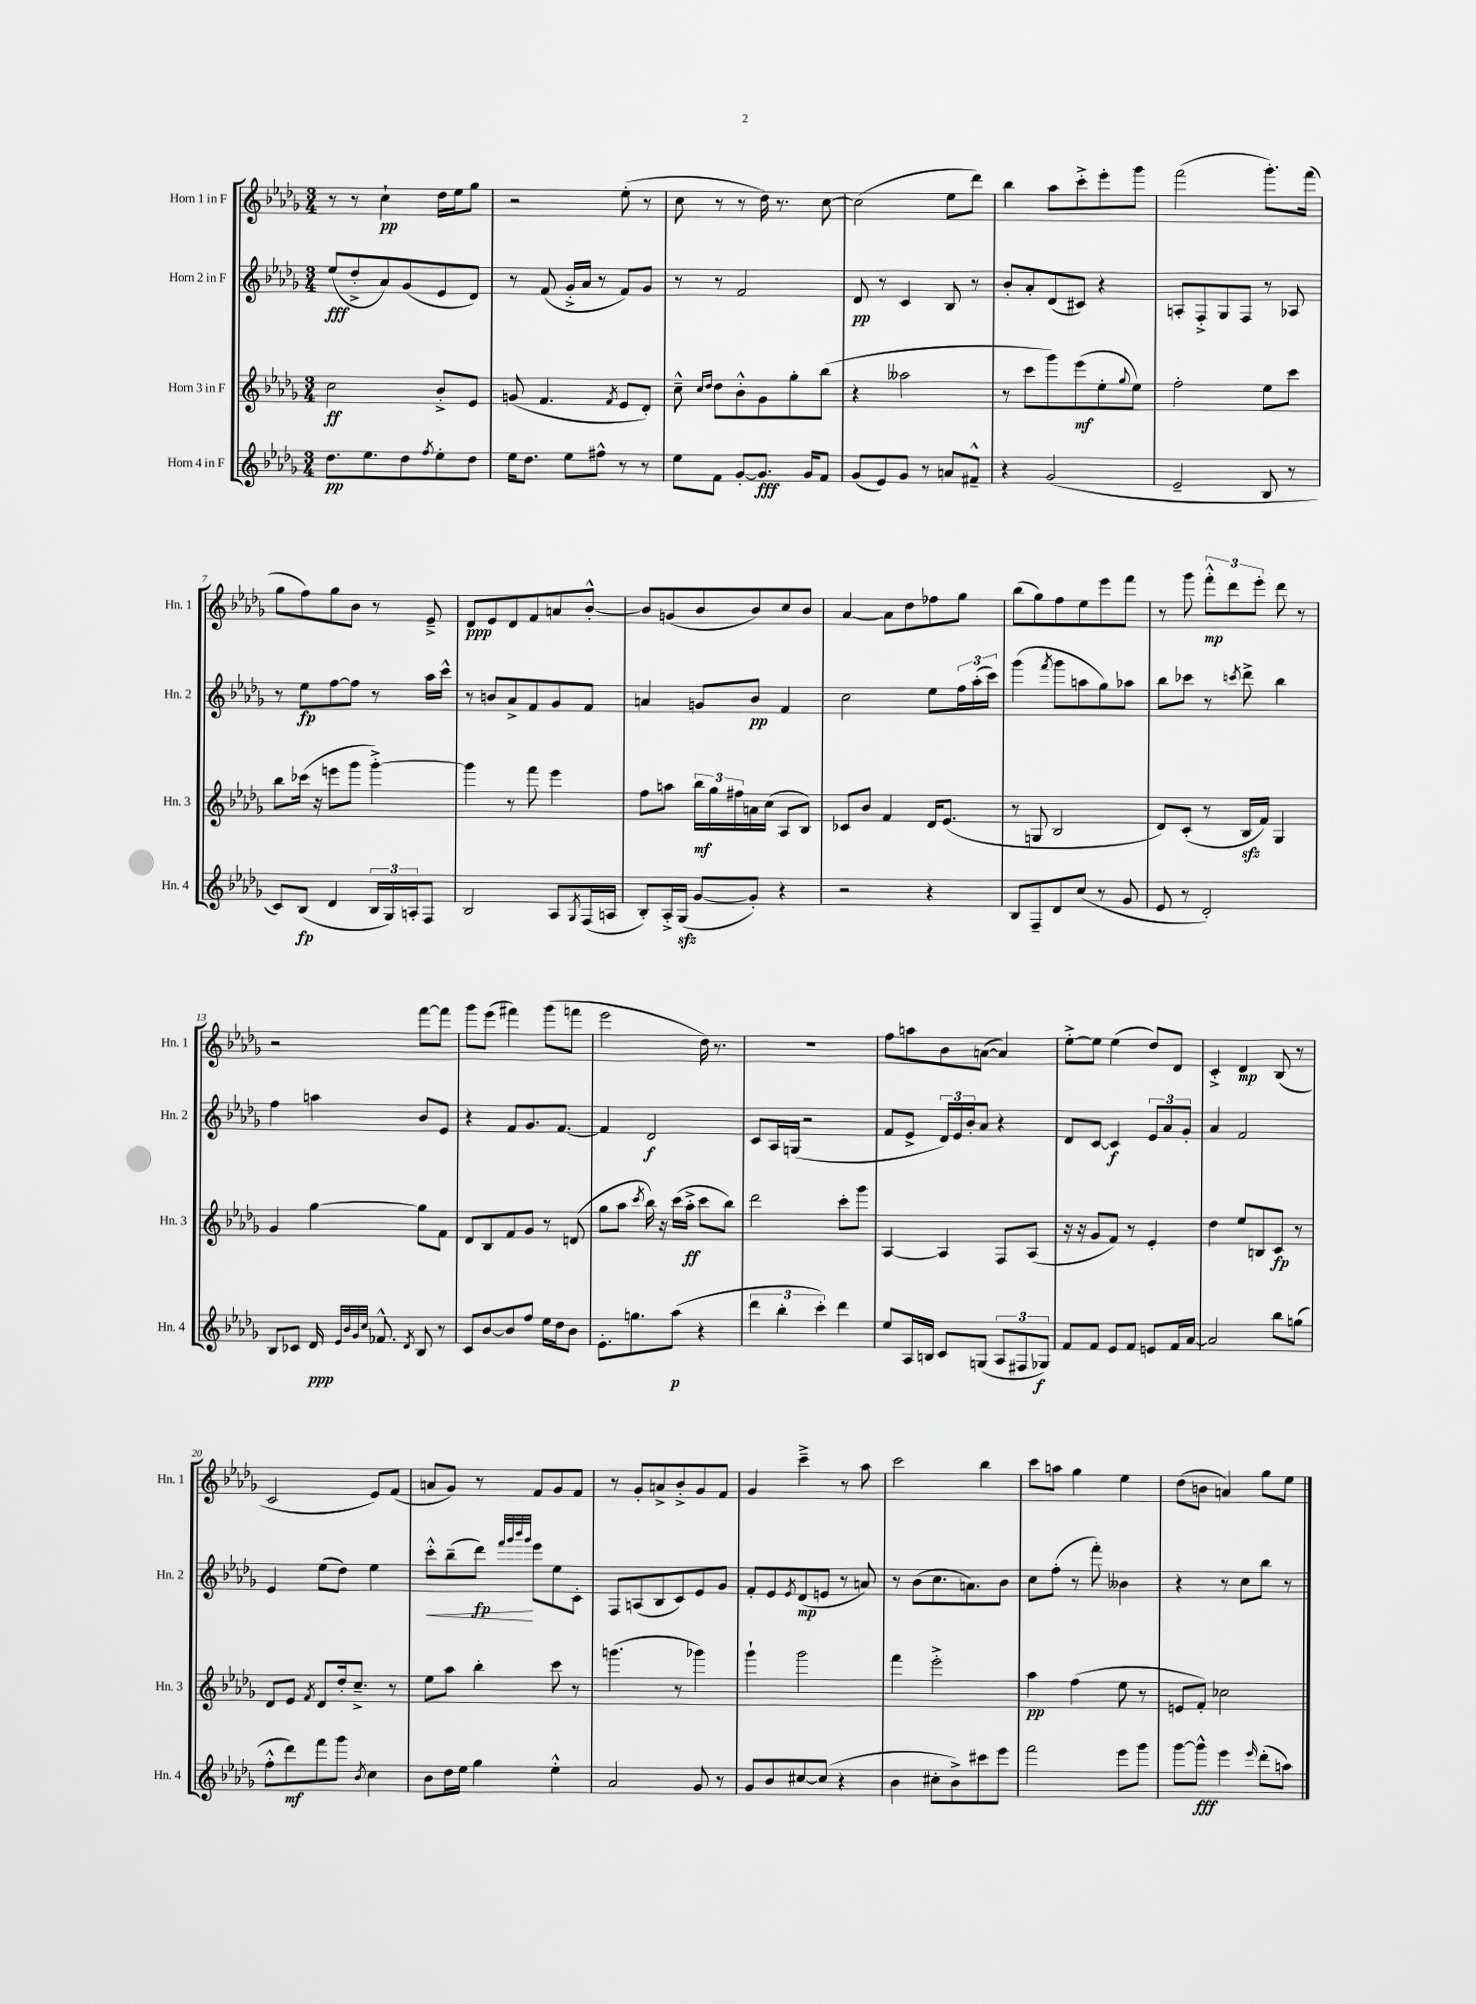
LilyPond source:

<<
\new StaffGroup <<
\new Staff = "s0" \with { instrumentName = "Horn 1 in F" shortInstrumentName = "Hn. 1" } {
    \clef treble \key des \major \numericTimeSignature \time 3/4
    r8 r8 c''4-!\pp des''16 ees''16 ges''8 |
    r2 ees''8-.( r8 |
    c''8 r8 r8 des''16) r8. c''8~ |
    c''2( ees''8 des'''8) |
    bes''4 aes''8 c'''8-.-> ees'''8-. ges'''8 |
    f'''2( ges'''8.-.) f'''16( |
    ges''8 f''8) ges''8 bes'8 r8 ees'8---> |
    des'8\ppp ees'8 des'8 f'8 a'8 bes'8~-.-^ |
    bes'8 g'8( bes'8 bes'8) c''8 bes'8 |
    aes'4~ aes'8 des''8 fes''8 ges''8 |
    bes''8( ges''8) f''8 ees''8 ees'''8 f'''8 |
    r8 ges'''8 \tuplet 3/2 { f'''8-.-^\mp des'''8 ees'''8-. } des'''8 r8 |
    r2 f'''8~ f'''8 |
    ges'''8 ees'''8( fis'''4) ges'''8( f'''8 |
    ees'''2 des''16) r8. |
    R2. |
    f''8 a''8 bes'8 a'8~( a'4) |
    ees''8~-.-> ees''8 ees''4( des''8) des'8 |
    c'4-.-> des'4\mp bes8( r8 |
    c'2 ees'8) f'8( |
    a'8 ges'8) r8 f'8 ges'8 f'8 |
    r8 ges'8-. a'8-> bes'8-.-> ges'8 f'8 |
    ges'4 c'''4---> r8 aes''8 |
    c'''2 bes''4 |
    c'''8 a''8 ges''4 ees''4 |
    des''8( b'8 a'4) ges''8 ees''8 \bar "|." |
}
\new Staff = "s1" \with { instrumentName = "Horn 2 in F" shortInstrumentName = "Hn. 2" } {
    \clef treble \key des \major \numericTimeSignature \time 3/4
    ees''8\fff( des''8-.-> aes'8) ges'8( ees'8 des'8) |
    r8 f'8( ges'16-.-> aes'16 r8 f'8) ges'8 |
    r8 r8 f'2 |
    des'8\pp r8 c'4 bes8 r8 |
    bes'8-. aes'8-. des'8( cis'8) r4 |
    a8-. f8-.-> ges8 f8 r8 aes8 |
    r8 ees''8\fp f''8~ f''8 r8 aes''16 c'''16-^ |
    r8 b'8 aes'8-> f'8 ges'8 f'8 |
    a'4 g'8 bes'8\pp f'4 |
    c''2 ees''8 \tuplet 3/2 { f''16 aes''16-.( c'''16) } |
    ges'''4( \acciaccatura { f'''8 } ges'''8 a''8 ges''8) aes''8 |
    bes''8 ces'''8 r8 \acciaccatura { c'''8 } des'''8-> bes''4 |
    f''4 a''4 bes'8 ees'8 |
    r4 f'8 ges'8. f'8.~ |
    f'4 des'2\f |
    c'8 aes16 g16( r2 |
    f'8 ees'8-> \tuplet 3/2 { des'16) ees'16 bes'16-. } aes'8 r4 |
    des'8 c'8~ c'4\f \tuplet 3/2 { ees'8 aes'8 ges'8-. } |
    aes'4 f'2 |
    ees'4 ees''8( des''8) ees''4 |
    c'''8-.-^\< bes''8--( des'''8\fp\!) \grace { f'''32 ges'''32 bes'''32 ges'''32 } ees'''8 ees''8 c'8-. |
    f8 a8( bes8 c'8) ees'8 ges'8 |
    f'8-. ees'8 \acciaccatura { ees'8 } des'8\mp( e'8 r8 a'8) |
    r8 bes'8( c''8. a'8.) bes'8 |
    c''8 f''8-.( r8 f'''8-.) beses'4 |
    r4 r8 c''8 bes''8 r8 \bar "|." |
}
\new Staff = "s2" \with { instrumentName = "Horn 3 in F" shortInstrumentName = "Hn. 3" } {
    \clef treble \key des \major \numericTimeSignature \time 3/4
    c''2\ff bes'8-.-> ees'8 |
    g'8( f'4. \acciaccatura { f'8 } ees'8 des'8-.) |
    c''8---^ \grace { c''16 des''16 } des''8 bes'8-.-^ ges'8 ges''8-. bes''8( |
    r4 aeses''2 |
    r8 c'''8 ges'''8) ees'''8\mf( ees''8-. \appoggiatura { ges''8 } ees''8) |
    f''2-. ees''8 c'''8 |
    bes''8 ces'''16( r16 e'''8 ges'''8 ges'''4~-.->) |
    ges'''4 r8 f'''8 ees'''4 |
    f''8 a''8 \tuplet 3/2 { bes''16\mf ges''16 fis''16 } a'16 c''16( aes8 bes8) |
    ces'8 bes'8 f'4 des'16 ees'8.( |
    r8 g8 bes2 |
    des'8) c'8-.( r8 bes16\sfz f'16) ges4 |
    ges'4 ges''4~ ges''8 f'8 |
    des'8 bes8 f'8 ges'8 r8 d'8( |
    ges''8 aes''8 \acciaccatura { c'''8 } bes''16) r16 c'''16( aes''16-.->\ff c'''8 bes''8) |
    des'''2 c'''8-. ges'''8 |
    aes4~ aes4 f8 aes8( |
    r16 r16 ges'8 f'8) r8 ees'4-. |
    des''4 ees''8 b8 c'8\fp r8 |
    des'8 ees'8 \acciaccatura { f'8 } des'8 des''16-. c''8.---> r8 |
    ees''8 aes''8 bes''4-. c'''8 r8 |
    g'''4.( r8 ges'''4) |
    ges'''4-! ges'''2 |
    f'''4 ees'''2-.-> |
    aes''4\pp f''4( ees''8 r8 |
    e'8 f'8-.) ces''2 \bar "|." |
}
\new Staff = "s3" \with { instrumentName = "Horn 4 in F" shortInstrumentName = "Hn. 4" } {
    \clef treble \key des \major \numericTimeSignature \time 3/4
    des''8.\pp ees''8. des''8 \acciaccatura { f''8 } ees''8-. des''8 |
    ees''16 des''8. ees''8 fis''8-^ r8 r8 |
    ees''8 f'8 ges'8~-. ges'8.\fff ges'16 f'8 |
    ges'8( ees'8) ges'8 r8 a'8 fis'8---^ |
    r4 ges'2( |
    ees'2-- bes8 r8 |
    c'8) bes8\fp( des'4 \tuplet 3/2 { bes16 ges16) a16-. } f8 |
    bes2 aes8 \acciaccatura { ges8 } f16( a16 |
    bes8-.) aes16-.-> ges16\sfz( ges'8~ ges'8-.) r4 |
    r2 r4 |
    bes8 f8-- des'8 c''8( r8 ges'8 |
    ees'8 r8 des'2-.) |
    bes8 ces'8 des'16\ppp \grace { ees'32 bes'32 ges'32 c''32 } fes'8.-^ \acciaccatura { des'8 } bes8 r8 |
    c'8 bes'8~ bes'8 f''8 ees''16 des''16 bes'8 |
    ees'8.-. g''8. aes''8\p( r4 |
    \tuplet 3/2 { des'''4 bes''4-. c'''4-.) } des'''4 |
    ees''8 aes16 b16 c'8 g8( \tuplet 3/2 { aes8 fis8 ges8\f) } |
    f'8 f'8 ees'8 f'8 e'8 f'16 aes'16~ |
    aes'2 bes''8 g''8( |
    f''8-.-^ des'''8\mf) f'''8 ges'''8 \acciaccatura { bes'8 } c''4 |
    bes'8 des''16 ees''16 ges''4 ees''4-.-^ |
    aes'2 ges'8 r8 |
    ges'8 bes'8 cis''8~ cis''8( r4 |
    bes'4 cis''8-. bes'8->) cis'''8 ees'''8 |
    f'''2 ees'''8 ges'''8 |
    ges'''8~ ges'''8-^\fff ees'''4 \grace { ees'''16 } des'''8-.( a''8) \bar "|." |
}
>>
>>
